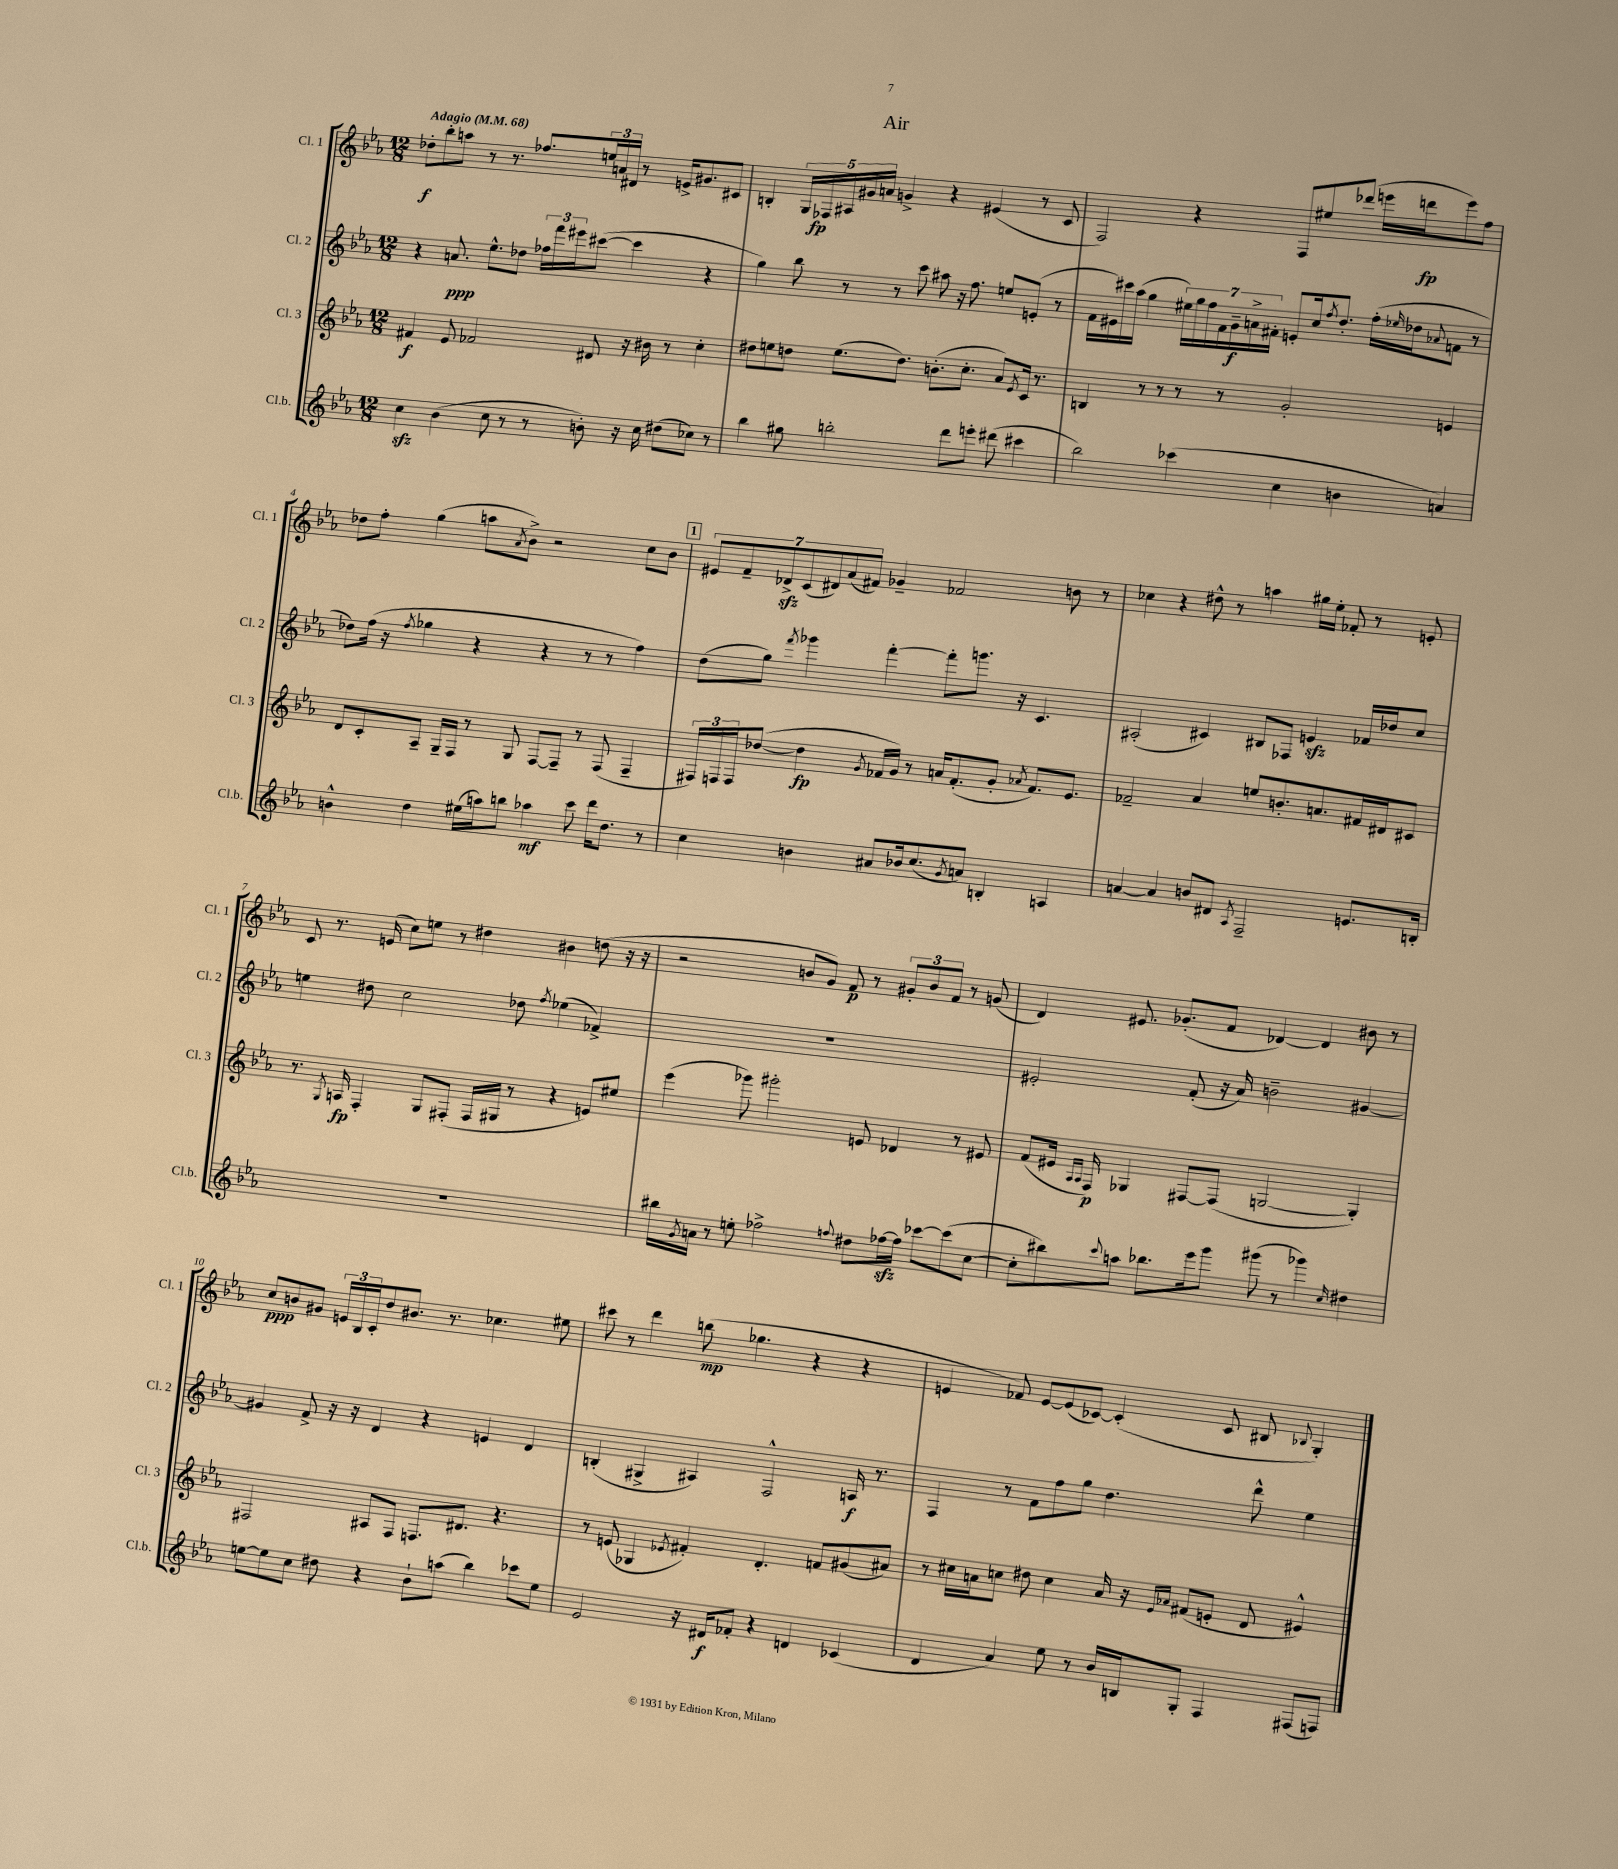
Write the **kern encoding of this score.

**kern	**kern	**kern	**kern
*staff4	*staff3	*staff2	*staff1
*clefG2	*clefG2	*clefG2	*clefG2
*k[b-e-a-]	*k[b-e-a-]	*k[b-e-a-]	*k[b-e-a-]
*M12/8	*M12/8	*M12/8	*M12/8
*MM68	*MM68	*MM68	*MM68
4cc	4f#	4r	8dd-'
.	.	.	8bb-'
(4b-	8e-	8.a	8aa
.	2f-	.	8r
.	.	8.ee-^^	.
8cc	.	.	8.r
8r	.	8dd-	.
.	.	.	8.ff-
8r	.	24ff-	.
.	.	24fff	.
.	.	24eee#	.
8b')	8d#	([8ccc#	24ee
.	.	.	24a
.	.	.	24d#
16r	16r	4ccc#]	8r
16cc	16b#	.	.
(8dd#	8r	.	16e^
.	.	.	8.g#
8cc-)	4cc'	4r	.
8r	.	.	8c#
=	=	=	=
4bb-	8dd#	4gg)	4B'
.	8ee	.	.
8gg#	8dd	8bb-	20G
.	.	.	20F-
.	.	.	20A#
2bb'	(8.ee	8r	.
.	.	.	20g#
.	.	.	20a
.	.	8r	4g^
.	8.dd)	.	.
.	.	8ccc	.
.	(8.b'	8aa#	4r
8ddd	.	16r	.
.	8.cc'	8.ff	.
8eee'	.	.	(4e#
(8ddd#	8a-)	8ee	.
.	8qe-	.	.
4ccc#	16c	(8e'	8r
.	8.r	.	.
.	.	8r	8c
=	=	=	=
2bb-)	4B	16f	2F)
.	.	16e#)	.
.	.	16ccc#	.
.	.	(16aa-	.
.	8r	4gg	.
.	8r	.	.
(4ccc-	8r	28ee#)	4r
.	.	28gg	.
.	.	28ff	.
.	.	28f	.
.	8r	.	.
.	.	28g~	.
.	.	28a^	.
.	.	28f#'	.
4cc	2g'	8e'	8F
.	.	16cc	8ee#
.	.	8qff	.
.	.	8.dd'	.
4b	.	.	(8ddd-
.	.	(16ff'	16eee
.	.	16qqee-	.
.	.	16dd-	16ddd
.	.	8qqa-	.
4a)	4e	8f	8eee)
.	.	8r	8ff
=	=	=	=
4b^^	8d	8dd-)	8dd-
.	8c'	(16ff	8ff'
.	.	16r	.
.	.	8qff	.
4dd	8A-~	4gg-	(4gg
.	16G~	.	.
.	16F	.	.
(16ee#	8r	4r	8aa
16aa)	.	.	.
.	.	.	8qa-
8bb	8G	.	8b-^)
4aa-	[8F	4r	2r
.	8F~]	.	.
8ccc	8r	8r	.
16ddd	(8F	8r	.
8.dd	.	.	.
.	4F~	4ff)	8cc
8r	.	.	8b-
=	=	=	=
4cc	24F#)	(8dd	14e#
.	24F	.	.
.	.	.	14f~
.	24F	.	.
.	([8dd-	8gg)	.
.	.	.	14d-^
.	.	.	(14c
.	.	8qfff	.
4b	4dd-]	4ggg-	.
.	.	.	14d#)
.	.	.	(14a-
.	.	.	14f#)
.	8qg	.	.
8a#	16f-	[4fff'	4g-~
.	16g)	.	.
16b-	8r	.	.
(8.cc	.	.	.
.	16a	8fff']	2f-
.	(8.f-'	.	.
8qg	.	.	.
8a)	.	8.ggg	.
4B'	8g'	.	.
.	.	16r	.
.	8qa-	.	.
.	8.f-)	4.c	.
4A	.	.	8b
.	8.e-	.	.
.	.	.	8r
=	=	=	=
[4a	2f-~	(2A#'	4cc-
4a]	.	.	4r
8b	4a-	4c#)	8dd#^^
8d#	.	.	8r
8qA-	.	.	.
2F~	8ee	8B#	4aa
.	8.b'	8F-	.
.	.	4e	16gg#
.	8.a	.	16ee-'
.	.	.	8f-'
8.e	16f#	16f-	8r
.	16d#	16dd-	.
.	8c#	8cc	8e'
16B'	.	.	.
=	=	=	=
1.r	8.r	4ee	8c
.	.	.	8.r
.	8qG	.	.
.	16A	.	.
.	4F'	8dd#	.
.	.	.	(16e
.	.	2cc	8cc)
.	8G	.	8ee
.	(8F#'	.	8r
.	16F#	.	4dd#
.	16G#	.	.
.	8r	8dd-	.
.	.	8qff	.
.	4r	(4ee-	4b#
.	8e)	4f-^)	(8dd
.	8ee#	.	16r
.	.	.	16r
=	=	=	=
16bb#	(4eee-	1.r	2r
8qg	.	.	.
16a	.	.	.
8r	.	.	.
8ee'	8ggg-)	.	.
2ff-^	2ggg#'	.	.
.	.	.	8b
.	.	.	8g)
.	.	.	8f
8qqff	.	.	.
8dd#	8e	.	8r
[16ff-	4d-	.	12g#'
16ff-]	.	.	.
.	.	.	12b
[8ccc-	.	.	.
.	.	.	12f
(8ccc-]	8r	.	8r
[8cc	8e#	.	(8g
=	=	=	=
8cc']	(8f	2e#'	4d)
8bb#)	16e#	.	.
.	16qqA-	.	.
.	16qqA-	.	.
.	16F)	.	.
8qqccc	.	.	.
8aa	4G-	.	8.e#
8.bb-	.	.	.
.	.	.	(8.g-'
.	[8F#	(8f'	.
16eee-	.	.	.
8ggg	(8F#]	16r	8f
.	.	16a-)	.
(8ggg#	[2G	2b~	[4d-)
8r	.	.	.
4ggg-)	.	.	4d-]
16qqcc	.	.	.
4dd#	4G'])	[4g#	8b#
.	.	.	8r
=	=	=	=
[8ee	2F#	4g#]	8cc
8ee]	.	.	8b
8cc	.	8f^	8g#
8dd#	.	16r	24e
.	.	.	24B-
.	.	16r	.
.	.	.	24c'
4r	8A#	4d	8dd
.	8F#	.	8.b#
8b-`	8.F	4r	.
.	.	.	8.r
(8aa	.	.	.
.	8.d#	.	.
4bb-)	.	4e	4.cc-
.	4.r	.	.
8ccc-	.	4d	.
8ee	.	.	8ee#
=	=	=	=
2e-	8r	(4B'	8ccc#
.	(8e	.	8r
.	4G-	4G#^	4ddd
.	8qe-	.	.
16r	4f#')	4A#)	(8bb
16d#	.	.	.
8f-'	.	.	4.gg-
4r	4.d'	2F^^	.
4d	.	.	4r
.	8f	.	.
(4c-	(8g#	16A	4r
.	.	8.r	.
.	8a#)	.	.
=	=	=	=
4d	8r	4F	4e
.	16cc#	.	.
.	16a	.	.
4a-)	8cc	8r	8f-)
.	8dd#	8f	[8e
8ee-	4cc	8ff	(8e]
8r	.	8gg	[8c-)
16b-	16a	4.dd	(4c-']
16B	16r	.	.
.	16qqe-	.	.
.	16qqa-	.	.
8G'	(8f#	.	.
4F	8e'	.	8c-
.	8d	8ddd^^	8B#
.	.	.	8qqB-
(8F#	4e#^^)	4ee-	4G')
8F)	.	.	.
==	==	==	==
*-	*-	*-	*-
